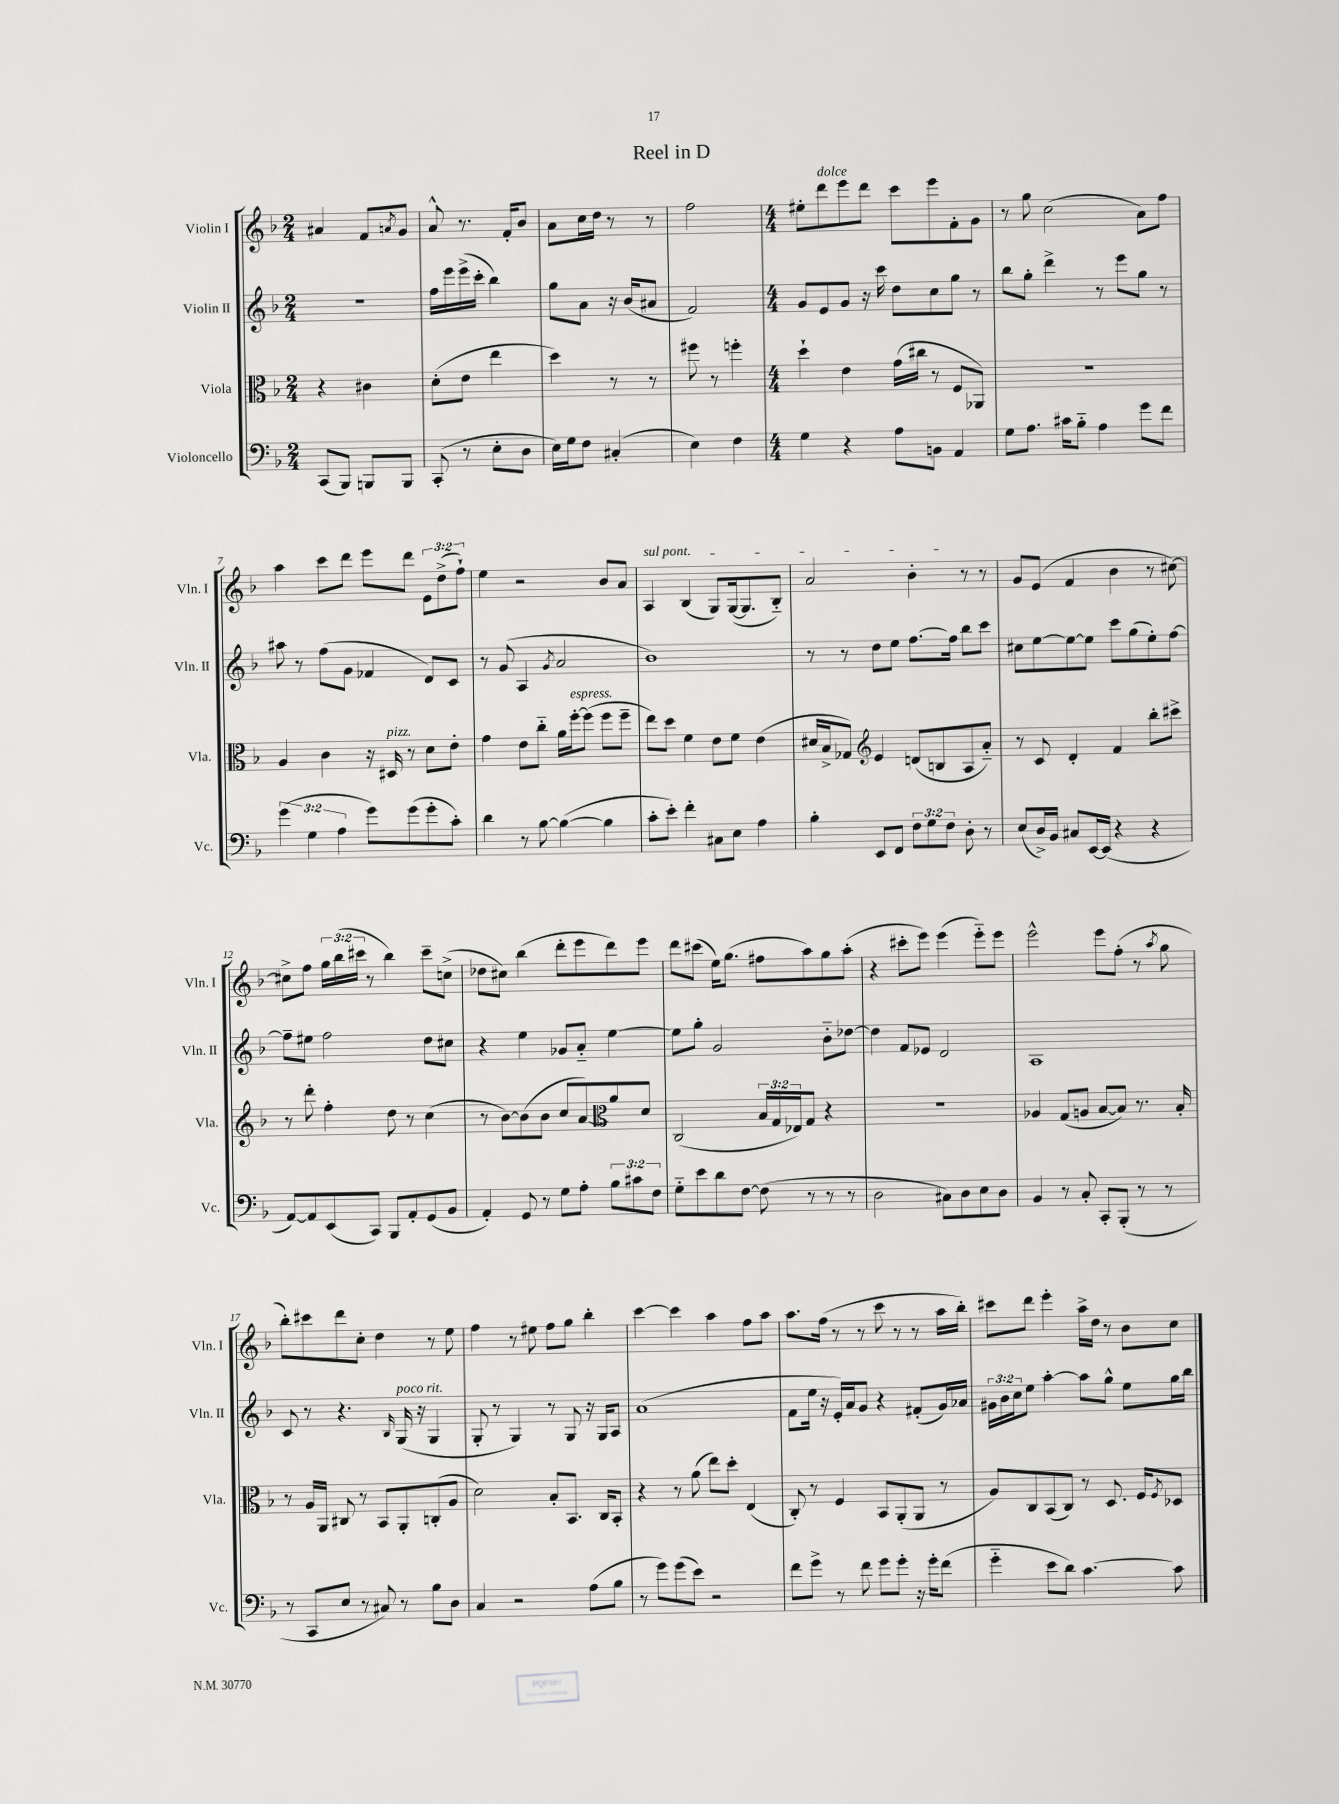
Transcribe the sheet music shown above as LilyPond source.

\header { title = "Reel in D" }
<<
\new StaffGroup <<
\new Staff = "s0" \with { instrumentName = "Violin I" shortInstrumentName = "Vln. I" } {
    \clef treble \key f \major \numericTimeSignature \time 2/4 \override Staff.TupletNumber.text = #tuplet-number::calc-fraction-text
    ais'4 f'8 \acciaccatura { a'8 } g'8 |
    a'8-^ r8. f'16-. bes'8 |
    a'8 c''16 d''16 r8 r8 |
    f''2 |
    \numericTimeSignature \time 4/4 eis''8-. d'''8^\markup { \italic "dolce" } e'''8 d'''8 c'''8 e'''8 f'8-. g'8 |
    r8 g''8 c''2( a'8) f''8 |
    a''4 c'''8 d'''8 e'''8 d'''8 \tuplet 3/2 { e'8 d''8->( f''8-!) } |
    e''4 r2 bes'8 a'8 |
    \once \override TextSpanner.bound-details.left.text = \markup { \italic "sul pont." } a4\startTextSpan bes4( g8) g16~( g8. bes8-_) |
    a'2 bes'4-.\stopTextSpan r8 r8 |
    g'8 e'8( f'4 bes'4 r8 cis''8~) |
    cis''8-> f''8 \tuplet 3/2 { g''16 bes''16( cis'''16 } r8 bes''4) cis'''8-- c''8->( |
    des''8 cis''8) bes''4( d'''8-. e'''8 d'''8) e'''8 |
    d'''8 cis'''8( e''16) g''8.( fis''8 a''8) g''8 a''8-.( |
    r4 cis'''8-. e'''8) e'''4( e'''8-_) e'''8 |
    e'''2-^ e'''8 f''8-.( r8 \acciaccatura { a''8 } g''8 |
    bes''8-.) cis'''8 d'''8 c''8-. d''4 r8 e''8 |
    f''4 r8 eis''8 f''8 g''8 bes''4-. |
    c'''4~ c'''4 a''4 f''8 a''8 |
    a''8. f''16( r8 r8 c'''8 r8 r8 a''16 bes''16-.) |
    cis'''8 d'''8 e'''4-. a''16-> d''16 r8 bes'8 c''8 \bar "|." |
}
\new Staff = "s1" \with { instrumentName = "Violin II" shortInstrumentName = "Vln. II" } {
    \clef treble \key f \major \numericTimeSignature \time 2/4 \override Staff.TupletNumber.text = #tuplet-number::calc-fraction-text
    r2 |
    f''16 e'''16 e'''16->( c'''16-. bes''4) |
    g''8 a'8 r16 bes'16( ais'8 |
    f'2) |
    \numericTimeSignature \time 4/4 g'8 e'8 g'8 r16 c'''16 d''8 c''8 g''8 r8 |
    bes''8 g''8-. d'''4-> r8 e'''8 g''8 r8 |
    ais''8 r8 f''8( g'8 fes'4 d'8) c'8 |
    r8 g'8( a4 \acciaccatura { g'8 } a'2 |
    bes'1) |
    r8 r8 d''8 e''8 f''8.~ f''16 bes''8 c'''8 |
    cis''8 e''8~ e''8~ e''8 c'''8 g''8( e''8-.) f''8~ |
    f''8-- eis''8 f''2 d''8 cis''8 |
    r4 e''4 ges'8 a'8-_ e''4~ |
    e''8 g''8-. g'2 bes'8-_ des''8~ |
    des''4 f'8 ees'8 d'2 |
    a1 |
    c'8 r8 r4. \grace { bes16 } g16^\markup { \italic "poco rit." }( r16 g4 |
    g8-. r8 g4) r8 g8 r16 g16 a8 |
    a'1( |
    f'8 e''16 r16 e'16-.) a'16 g'8 r4 fis'8-.( g'16) aes'16 |
    \tuplet 3/2 { gis'16 bes'16 c''16 } e''8 a''4~-. a''8 g''8-^ e''8 g''16 bes''16 \bar "|." |
}
\new Staff = "s2" \with { instrumentName = "Viola" shortInstrumentName = "Vla." } {
    \clef alto \key f \major \numericTimeSignature \time 2/4 \override Staff.TupletNumber.text = #tuplet-number::calc-fraction-text
    r4 cis'4 |
    d'8-.( e'8 e''4 |
    d''4) r8 r8 |
    fis''8 r8 f''4-. |
    \numericTimeSignature \time 4/4 d''4-! e'4 g'16( cis''16 r8 f8 aes,8) |
    R1 |
    a4 c'4 r16 dis16^\markup { \italic "pizz." } r8 d'8 e'8-. |
    g'4 e'8 c''8-_ a'16 f''16~-.^\markup { \italic "espress." } f''8( f''8 f''8-- |
    e''8) d''8 f'4 e'8 f'8 e'4( |
    dis'16 bes16-> ges8) \clef treble e'4 d'8( b8 a8 a'8-_) |
    r8 c'8 d'4-. f'4 bes''8-. cis'''8-> |
    r8 d'''8-. f''4-. d''8 r8 c''4( |
    r8 bes'8~) bes'8( bes'8 c''8 a'8~) a'8 d'8 |
    \clef alto c2( \tuplet 3/2 { bes16 g16 ees16) } g8 r4 |
    R1 |
    aes4 g8( a8 bes8~ bes8) r8. bes16-. |
    r8 a16 a,16 cis8 r8 bes,8 a,8-. c8-.( a8 |
    d'2) bes8-. bes,8. c16 bes,8-. |
    r4 r8 a'8( e''8) d''8-. e4( |
    c8-.) r8 f4 bes,8 a,8-.( a,8 r8 |
    a8) c8 bes,8( c8) r8 d8. f16 \acciaccatura { f8 } des8 \bar "|." |
}
\new Staff = "s3" \with { instrumentName = "Violoncello" shortInstrumentName = "Vc." } {
    \clef bass \key f \major \numericTimeSignature \time 2/4 \override Staff.TupletNumber.text = #tuplet-number::calc-fraction-text
    c,8( bes,,8) b,,8 b,,8 |
    c,8-.( r8 e8-. d8 |
    e16) g16 f8 cis4-.( |
    e4) f4 |
    \numericTimeSignature \time 4/4 g4 r4 a8 b,8 a,4 |
    g8 a8. cis'16 bes8-_ a4 g'8 f'8 |
    \tuplet 3/2 { g'4( g4 a4 } g'8) g'8( g'8-. c'8-.) |
    d'4 r8 bes8~ bes4~( bes4 |
    c'8-. e'8-.) f'4-. cis8 e8 a4 |
    bes4-. e,8 f,8 \tuplet 3/2 { f8 g8 f8 } d8-. r8 |
    e8( d16->) bes,16 cis8 e,16~ e,16( r4 r4 |
    a,8~) a,8 e,8( c,8) bes,,8 a,8-. g,8( bes,8 |
    a,4-.) g,8 r8 g8 a8-. \tuplet 3/2 { bes8 cis'8 f8 } |
    g8-_ e'8 d'8 f8~ f8( r8 r8 r8 |
    d2 cis8) d8 e8 d8 |
    bes,4 r8 c8-. c,8-. bes,,8-.( r8 r8 |
    r8 c,8 e8 r8 cis8) r8 bes8 d8 |
    c4 r2 a8( bes8 |
    r8 g'8) g'8( e'8) r2 |
    f'8 g'8-> r8 f'8 g'8 g'8-. r16 g'16-. f'8( |
    g'4-_ e'8 d'8) c'4.~ c'8 \bar "|." |
}
>>
>>
